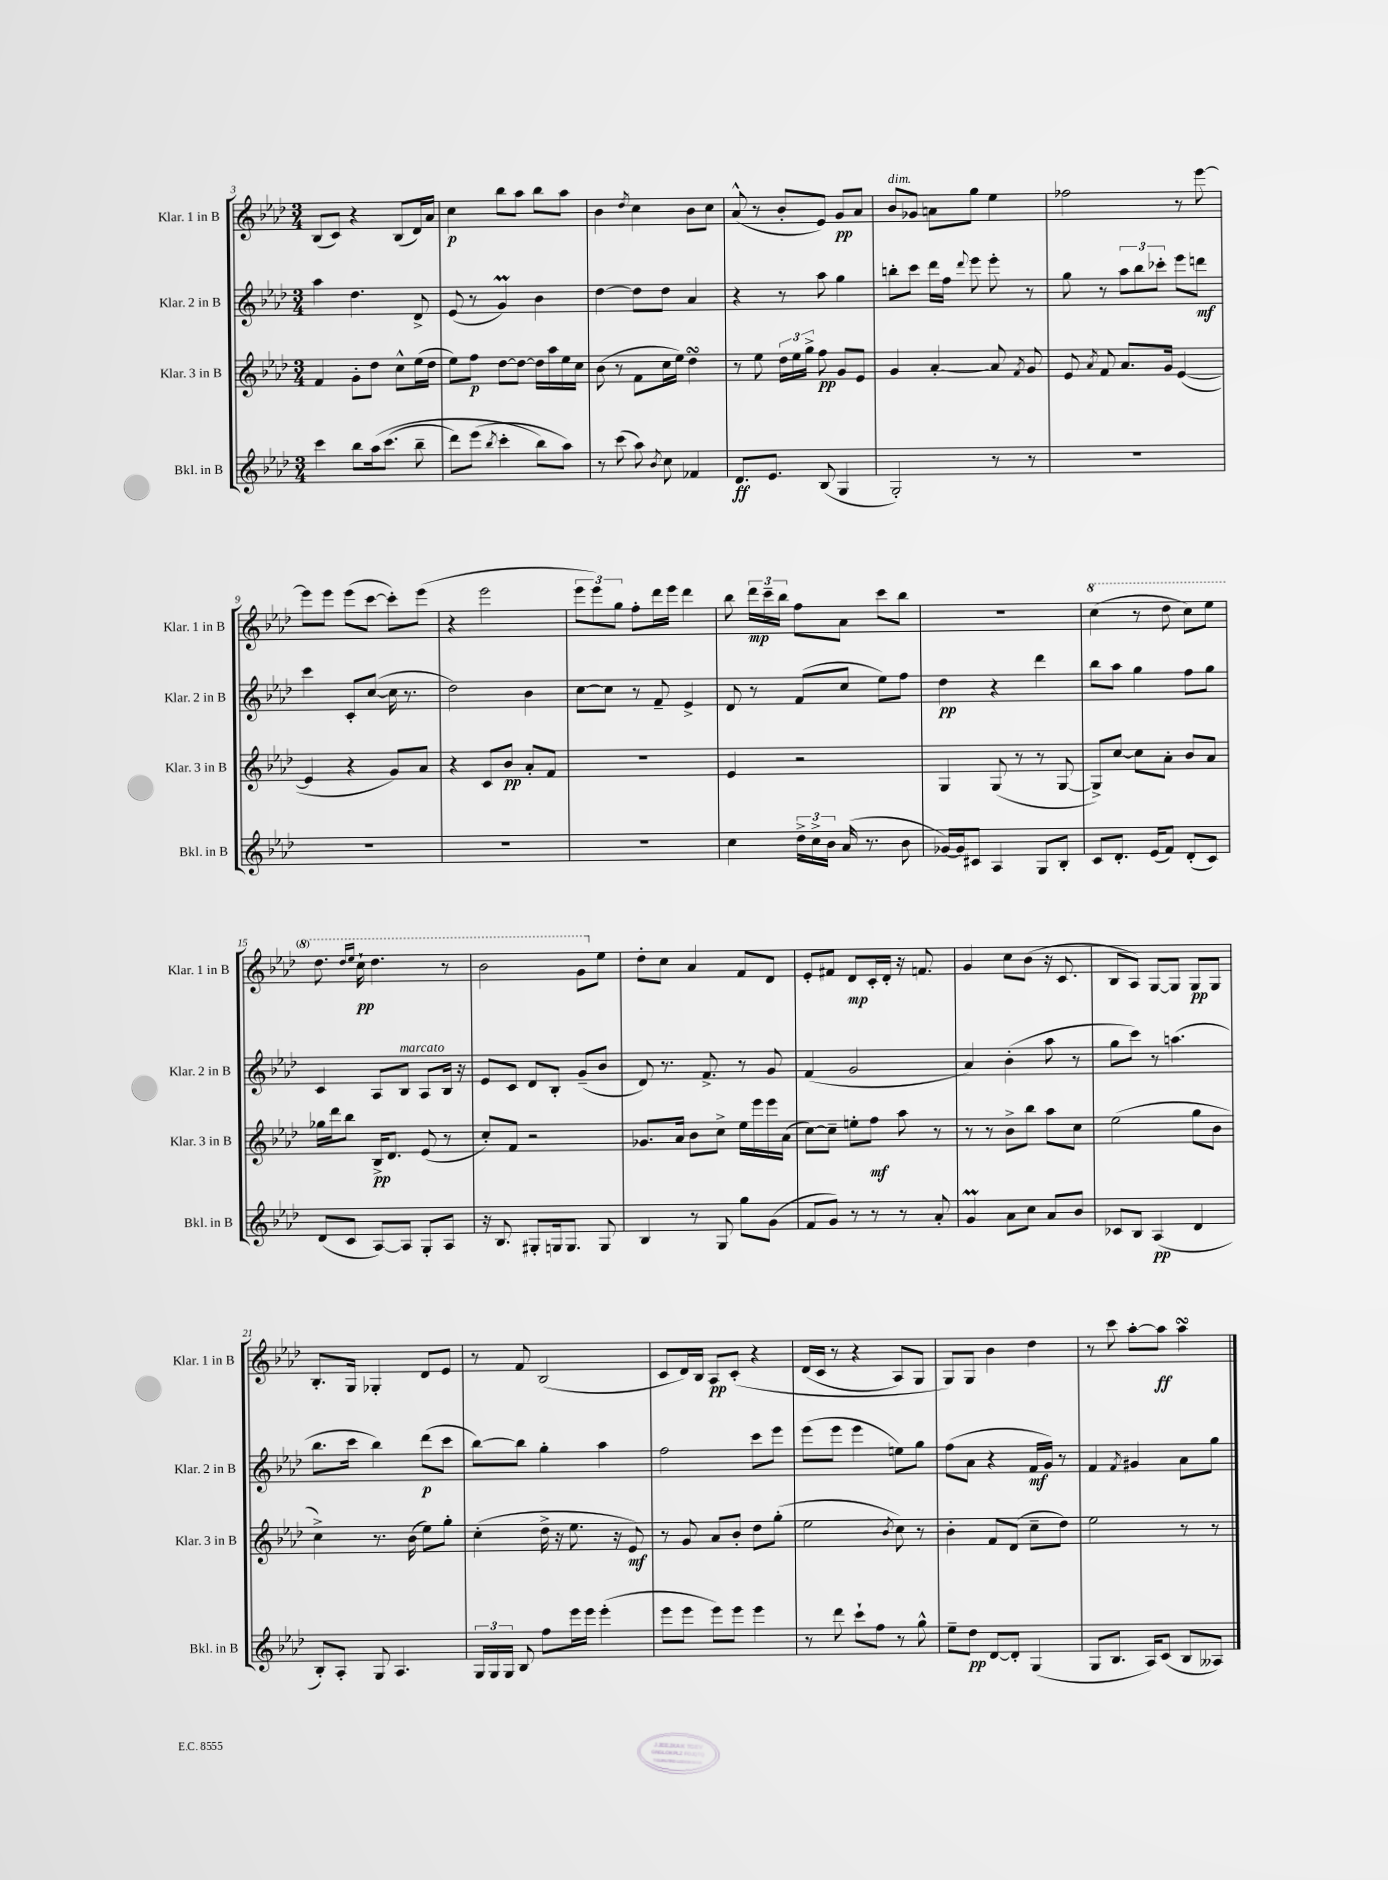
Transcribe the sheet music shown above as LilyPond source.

<<
\new StaffGroup <<
\new Staff = "s0" \with { instrumentName = "Klar. 1 in B" shortInstrumentName = "Klar. 1 in B" } {
    \clef treble \key aes \major \numericTimeSignature \time 3/4
    \autoBeamOff bes8[( c'8]) r4 bes8[( des'16) aes'16] |
    c''4\p bes''8[ aes''8] bes''8[ aes''8] |
    bes'4 \acciaccatura { des''8 } c''4 bes'8[ c''8] |
    aes'8-^( r8 bes'8[-. ees'8]) g'8[\pp aes'8] |
    bes'8[^\markup { \italic "dim." } ges'8] a'8[ g''8] ees''4 |
    fes''2 r8 ees'''8~ |
    ees'''8[ ees'''8] ees'''8[( c'''8]~ c'''8[-.) ees'''8]( |
    r4 ees'''2 |
    \tuplet 3/2 { ees'''8[ ees'''8) g''8] } f''8[-. des'''16 ees'''16] des'''4 |
    bes''8 \tuplet 3/2 { des'''16[\mp c'''16-- bes''16] } f''8[ aes'8] c'''8[ bes''8] |
    R2. |
    \ottava #1 c'''4( r8 des'''8 c'''8[) ees'''8] |
    des'''8. \grace { des'''16[ ees'''16] } c'''16-!\pp des'''4. r8 |
    bes''2 g''8[ \ottava #0 ees''8] |
    des''8[-. c''8] aes'4 f'8[ des'8] |
    ees'8[-. fis'8] des'8[\mp c'16-. des'16]-. r16 f'8. |
    g'4 c''8[ bes'8]( r16 c'8. |
    bes8[ aes8]) g8[~ g8] g8[\pp g8] |
    bes8.[-. g16] ges4-. des'8[ ees'8] |
    r8 f'8 bes2( |
    c'8[ des'16) bes16] aes8[\pp c'8]-.\( r4 |
    des'16[( c'16] r8 r4 aes8[) g8] |
    g8[\) g8] bes'4 des''4 |
    r8 c'''8 aes''8[~-. aes''8]\ff aes''4\turn \bar "|." |
}
\new Staff = "s1" \with { instrumentName = "Klar. 2 in B" shortInstrumentName = "Klar. 2 in B" } {
    \clef treble \key aes \major \numericTimeSignature \time 3/4
    \autoBeamOff aes''4 des''4. des'8-> |
    ees'8( r8 g'4\prall) bes'4 |
    des''4~ des''8[ des''8] aes'4 |
    r4 r8 aes''8 g''4 |
    b''8[-. c'''8] des'''16[ f''16] \appoggiatura { des'''8 } ees'''8 ees'''8-. r8 |
    g''8 r8 \tuplet 3/2 { aes''8[ bes''8 ces'''8]-. } ees'''8[ d'''8]\mf |
    c'''4 c'8[-. c''8]~( c''16 r8. |
    des''2) bes'4 |
    c''8[~ c''8] r8 f'8-- ees'4-> |
    des'8 r8 f'8[( c''8] ees''8[) f''8] |
    des''4\pp r4 des'''4 |
    bes''8[ aes''8] g''4 f''8[ g''8] |
    c'4 aes8[ bes8]^\markup { \italic "marcato" } aes8[ bes16] r16 |
    ees'8[ c'8] des'8[ bes8]-. g'8[--( bes'8] |
    des'8) r8. f'8.-> r8 g'8 |
    f'4( g'2 |
    aes'4) bes'4-.( aes''8 r8 |
    g''8[ c'''8]) r8 a''4.( |
    bes''8.[ c'''16] bes''4) des'''8[\p( c'''8] |
    bes''8[~) bes''8] g''4-. aes''4 |
    f''2 c'''8[ ees'''8] |
    ees'''8[( ees'''8] ees'''4 e''8[) g''8] |
    f''8[( aes'8] r4 f'16[\mf g'16]) r8 |
    f'4 \acciaccatura { f'8 } gis'4 aes'8[ g''8] \bar "|." |
}
\new Staff = "s2" \with { instrumentName = "Klar. 3 in B" shortInstrumentName = "Klar. 3 in B" } {
    \clef treble \key aes \major \numericTimeSignature \time 3/4
    \autoBeamOff f'4 g'8[-. des''8] c''8[-^ ees''16( des''16] |
    ees''8[) f''8]\p des''8[~ des''8]~ des''16[ aes''16 ees''16 c''16] |
    bes'8( r8 f'8[ c''16 ees''16]) des''4\turn |
    r8 ees''8 \tuplet 3/2 { des''16[ ees''16 g''16]-> } f''8\pp g'8[ ees'8] |
    g'4 aes'4~-. aes'8 \acciaccatura { f'8 } g'8 |
    ees'8 \acciaccatura { aes'8 } f'8 aes'8.[ g'16] ees'4~( |
    ees'4 r4 g'8[) aes'8] |
    r4 c'8[ bes'8]\pp aes'8[-. f'8] |
    R2. |
    ees'4 r2 |
    g4 g8( r8 r8 g8~ |
    g8[->) c''8]~ c''8[ aes'8]-. bes'8[ aes'8] |
    ges''16[ des'''16 bes''8] bes16[->\pp des'8.] ees'8( r8 |
    c''8[-.) f'8] r2 |
    ges'8.[ aes'16] bes'8[ c''8]-> ees''16[ ees'''16 ees'''16 aes'16]( |
    c''8[~) c''8]-- e''8[-. f''8]\mf aes''8 r8 |
    r8 r8 bes'8[-> bes''8] aes''8[ c''8] |
    ees''2( g''8[ bes'8] |
    c''4->) r8. bes'16( ees''8[) g''8]-. |
    c''4-.( des''16-> r16 ees''8. r16 ees'8\mf) |
    r8 g'8 aes'8[ bes'8]-. des''8[ g''8]-.( |
    ees''2 \acciaccatura { bes'8 } c''8) r8 |
    bes'4-. f'8[ des'8]( c''8[-- des''8]) |
    ees''2 r8 r8 \bar "|." |
}
\new Staff = "s3" \with { instrumentName = "Bkl. in B" shortInstrumentName = "Bkl. in B" } {
    \clef treble \key aes \major \numericTimeSignature \time 3/4
    \autoBeamOff c'''4 bes''8[ aes''16\( c'''8.]( bes''8-- |
    des'''8[) ees'''8]( \acciaccatura { bes''8 } c'''4-. bes''8[\) aes''8]) |
    r8 c'''8( aes''8) \acciaccatura { bes'8 } c''8 fes'4 |
    des'8.[\ff ees'8.] bes8( g4 |
    g2-.) r8 r8 |
    R2. |
    R2. |
    R2. |
    R2. |
    c''4 \tuplet 3/2 { des''16[-> c''16-> bes'16] } aes'16( r8. bes'8 |
    ges'16[~) ges'16 cis'8] aes4 g8[ bes8]-. |
    c'8[ des'8.]-. ees'16[( f'8]) des'8[-.( c'8]) |
    des'8[( c'8] aes8[~) aes8] g8[-. aes8] |
    r16 bes8. gis8[-. g16 g8.] g8 |
    bes4 r8 g8 g''8[ g'8]( |
    f'8[ g'8]) r8 r8 r8 aes'8-. |
    g'4\prall aes'8[ c''8] aes'8[ bes'8] |
    ces'8[ bes8] aes4\pp( des'4 |
    bes8[-.) aes8]-. g8 aes4. |
    \tuplet 3/2 { g16[ g16 g16] } bes8 f''8[ ees'''16 ees'''16] ees'''4-.( |
    ees'''8[ ees'''8] ees'''8[) ees'''8] ees'''4 |
    r8 des'''8 c'''8[-! f''8] r8 g''8-^ |
    ees''8[-- des''8]\pp des'8[~ des'8]-. g4( |
    g8[ bes8.] aes16[) c'8]( bes8[ aeses8]) \bar "|." |
}
>>
>>
\layout { \context { \Score currentBarNumber = #3 } }
